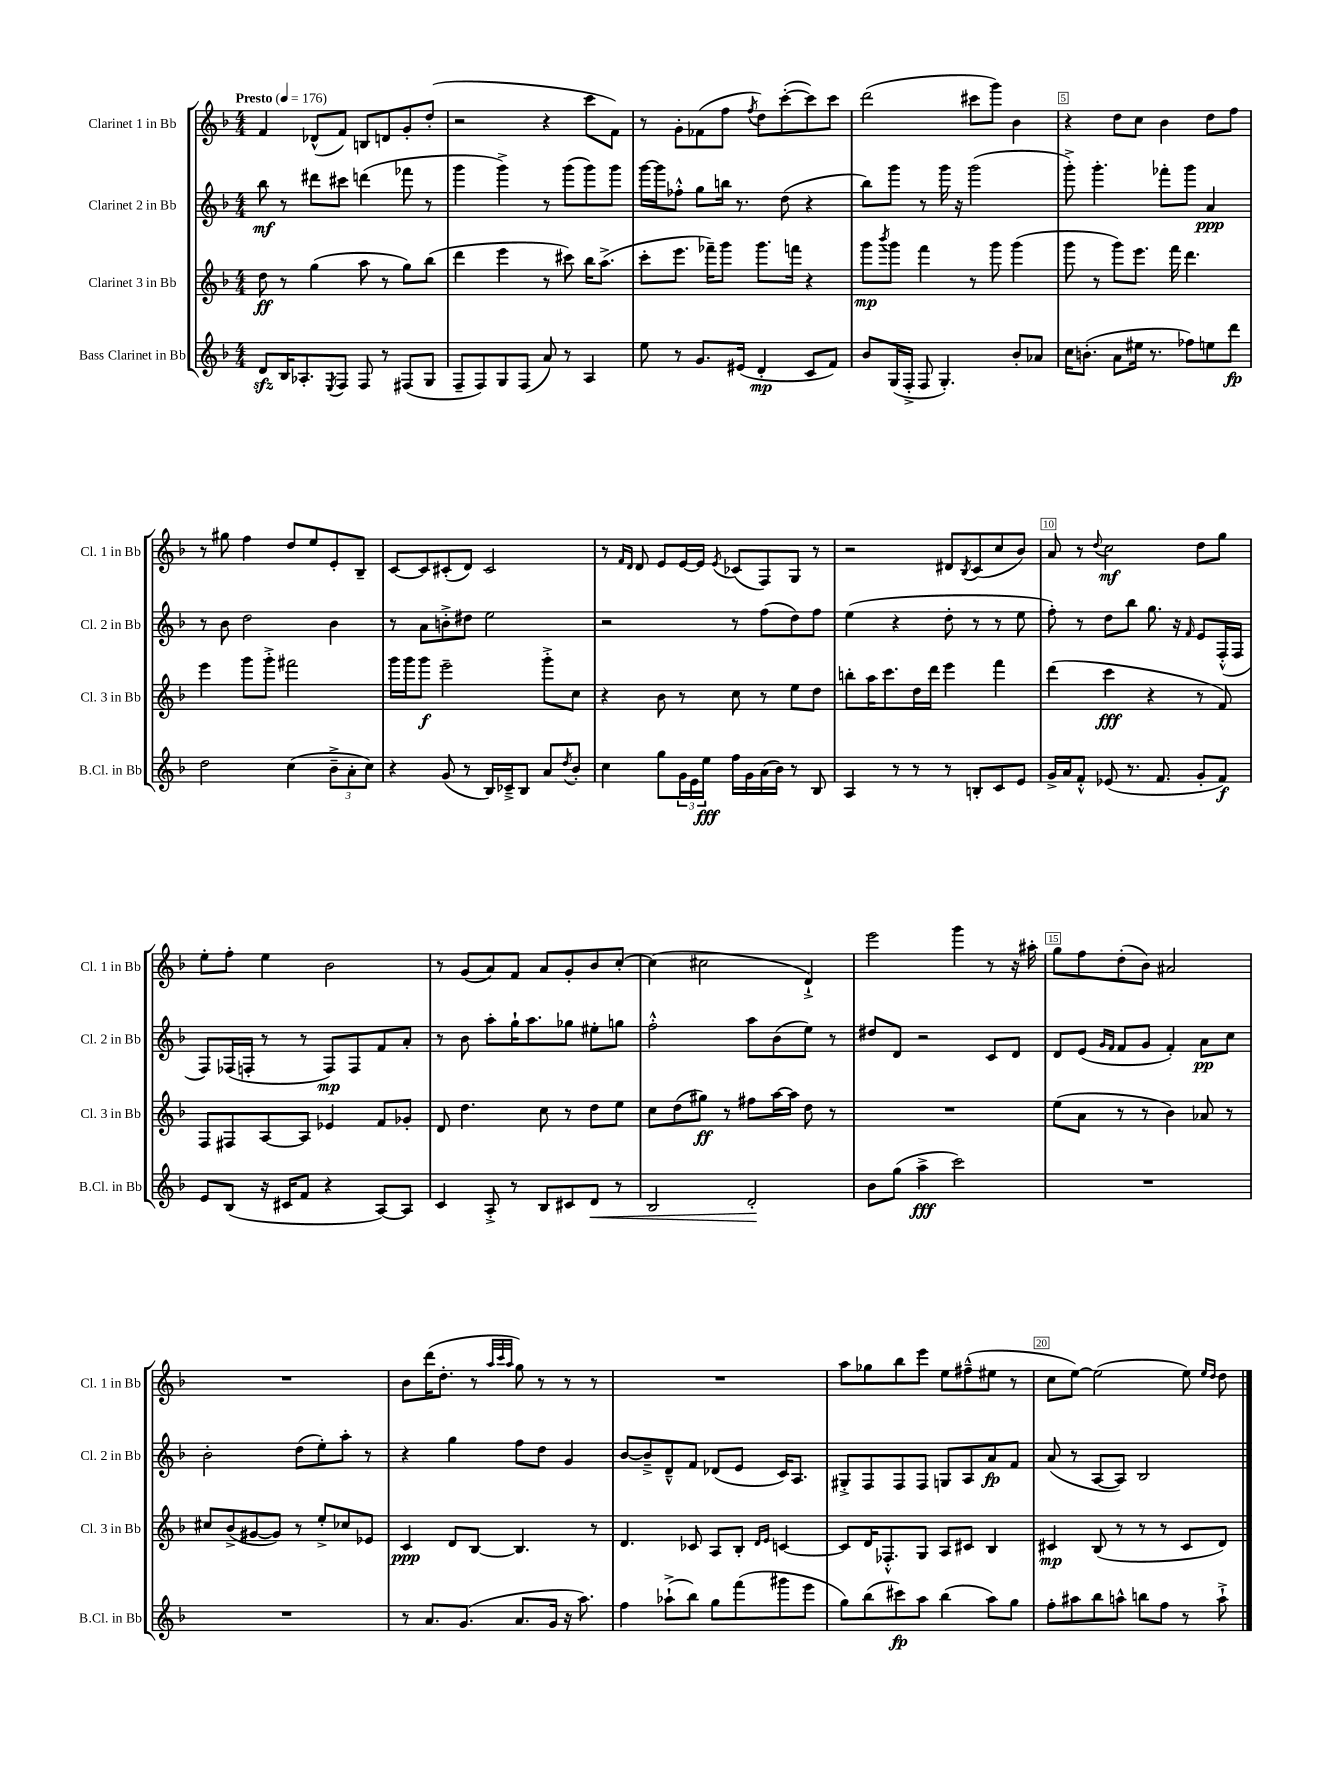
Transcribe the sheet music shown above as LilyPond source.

<<
\new StaffGroup <<
\new Staff = "s0" \with { instrumentName = "Clarinet 1 in Bb" shortInstrumentName = "Cl. 1 in Bb" } {
    \clef treble \key f \major \numericTimeSignature \time 4/4 \tempo "Presto" 4 = 176
    f'4 des'8-^( f'8) b8 d'8 g'8-. d''8-.( |
    r2 r4 c'''8 f'8) |
    r8 g'8-. fes'8( f''8 \acciaccatura { f''8 } d''8) c'''8~-.( c'''8) c'''8 |
    d'''2( cis'''8 g'''8) bes'4 |
    r4 d''8 c''8 bes'4 d''8 f''8 |
    r8 gis''8 f''4 d''8 e''8 e'8-. bes8-- |
    c'8~ c'8 cis'8-.( d'8) cis'2 |
    r8 \grace { f'16 d'16 } d'8 e'8 e'16~ e'16 \acciaccatura { e'8 } ces'8( f8) g8 r8 |
    r2 dis'8 \acciaccatura { bes8 } c'8( c''8 bes'8) |
    a'8 r8 \appoggiatura { d''8 } c''2\mf d''8 g''8 |
    e''8-. f''8-. e''4 bes'2 |
    r8 g'8( a'8) f'8 a'8 g'8-. bes'8 c''8~-. |
    c''4( cis''2 d'4-!->) |
    e'''2 g'''4 r8 r16 ais''16-. |
    g''8 f''8 d''8-.( bes'8) ais'2 |
    R1 |
    bes'8 d'''16( d''8.-. r8 \grace { a''32 c'''32 a''32 } g''8) r8 r8 r8 |
    R1 |
    a''8 ges''8 bes''8 e'''8 e''8 fis''8---^( eis''8 r8 |
    c''8 e''8~) e''2( e''8) \grace { e''16 d''16 } d''8 \bar "|." |
}
\new Staff = "s1" \with { instrumentName = "Clarinet 2 in Bb" shortInstrumentName = "Cl. 2 in Bb" } {
    \clef treble \key f \major \numericTimeSignature \time 4/4
    bes''8\mf r8 dis'''8 cis'''8 d'''4( fes'''8 r8 |
    g'''4 g'''4->) r8 g'''8( g'''8) g'''8 |
    g'''16~ g'''16 fes''8-.-^ g''8 b''16 r8. d''8( r4 |
    bes''8) g'''8 r8 g'''16 r16 g'''2( |
    g'''8-.->) g'''4.-. fes'''8-. g'''8 a'4\ppp |
    r8 bes'8 d''2 bes'4 |
    r8 a'8 b'8-.-> dis''8 e''2 |
    r2 r8 f''8( d''8) f''8 |
    e''4( r4 d''8-. r8 r8 e''8 |
    f''8-.) r8 d''8 bes''8 g''8. r16 \grace { f'16 } e'8 f16-.-^( f16 |
    f8) fes16( f16-. r8 r8 f8\mp) f8 f'8 a'8-. |
    r8 bes'8 a''8-. g''16-! a''8. ges''8 eis''8-. g''8 |
    f''2-.-^ a''8 bes'8( e''8) r8 |
    dis''8 d'8 r2 c'8 d'8 |
    d'8 e'8( \grace { g'16 f'16 } f'8 g'8 f'4-.) a'8\pp c''8 |
    bes'2-. d''8( e''8-.) a''8-. r8 |
    r4 g''4 f''8 d''8 g'4 |
    bes'8~ bes'8---> d'8---^ f'8 des'8( e'8 c'16) a8. |
    gis8-.-> f8 f8 f8 g8 a8 a'8\fp f'8 |
    a'8( r8 a8~ a8) bes2 \bar "|." |
}
\new Staff = "s2" \with { instrumentName = "Clarinet 3 in Bb" shortInstrumentName = "Cl. 3 in Bb" } {
    \clef treble \key f \major \numericTimeSignature \time 4/4
    d''8\ff r8 g''4( a''8 r8 g''8) bes''8( |
    d'''4 e'''4 r8 cis'''8) bes''16 a''8.->( |
    c'''8-. e'''8. fes'''16--) g'''8 g'''8. f'''16 r4 |
    g'''8\mp \acciaccatura { bes'''8 } g'''8 f'''4 r8 g'''8 g'''4( |
    g'''8 r8 g'''8) e'''8. f'''16 d'''4. |
    e'''4 g'''8 g'''8-.-> fis'''2 |
    g'''16 g'''16 g'''8\f e'''2-- g'''8-.-> c''8 |
    r4 bes'8 r8 c''8 r8 e''8 d''8 |
    b''8-. a''16 c'''8. d''16 d'''16 e'''4 f'''4 |
    d'''4( c'''4\fff r4 r8 f'8) |
    f8 fis8 a8~ a8 ees'4 f'8 ges'8-. |
    d'8 d''4. c''8 r8 d''8 e''8 |
    c''8 d''8( gis''8\ff) r8 fis''8 a''16~ a''16 d''8 r8 |
    R1 |
    e''8( a'8 r8 r8 bes'4) aes'8 r8 |
    cis''8 bes'8->( gis'8~ gis'8) r8 e''8-.-> ces''8 ees'8 |
    c'4\ppp d'8 bes8~ bes4. r8 |
    d'4. ces'8 a8 bes8-. \grace { d'16 e'16 } c'4~ |
    c'8 d'16 fes8.-.-^ g8 a8 cis'8 bes4 |
    cis'4\mp bes8( r8 r8 r8 cis'8 d'8) \bar "|." |
}
\new Staff = "s3" \with { instrumentName = "Bass Clarinet in Bb" shortInstrumentName = "B.Cl. in Bb" } {
    \clef treble \key f \major \numericTimeSignature \time 4/4
    d'8\sfz bes16 aes8.-. \acciaccatura { e8 } f8 f8 r8 fis8( g8 |
    f8-- f8) g8 f8( a'8) r8 a4 |
    e''8 r8 g'8. eis'16( d'4-.\mp c'8 f'8) |
    bes'8 g16( f16-.-> f8 g4.-.) bes'8-. aes'8 |
    c''16 b'8.-.( a'8 eis''16 r8. fes''8) e''8 d'''8\fp |
    d''2 c''4( \tuplet 3/2 { bes'8---> a'8-. c''8) } |
    r4 g'8( r8 bes16) ces'16---> bes8 a'8 \acciaccatura { d''8 } bes'8-. |
    c''4 g''8 \tuplet 3/2 { g'16 e'16 e''16\fff } f''16 g'16 a'16( bes'16) r8 bes8 |
    a4 r8 r8 r8 b8-. c'8 e'8 |
    g'16-> a'16 f'8-.-^ ees'8( r8. f'8. g'8-. f'8\f) |
    e'8 bes8( r16 cis'16 f'8 r4 a8~) a8 |
    c'4 a8-.-> r8 bes8 cis'8 d'8\< r8 |
    bes2 d'2-.\! |
    bes'8 g''8( a''4->\fff c'''2) |
    R1 |
    R1 |
    r8 a'8. g'8.( a'8. g'16 r16 a''8.) |
    f''4 aes''8-!->( bes''8) g''8 f'''8( gis'''8 e'''8 |
    g''8) bes''8( cis'''8\fp) a''8 bes''4( a''8) g''8 |
    f''8-. ais''8 bes''8 a''8-^ b''8 f''8 r8 a''8-!-> \bar "|." |
}
>>
>>
\layout { \context { \Score \override BarNumber.break-visibility = ##(#f #t #t) barNumberVisibility = #(every-nth-bar-number-visible 5) \override BarNumber.stencil = #(make-stencil-boxer 0.1 0.3 ly:text-interface::print) } }
